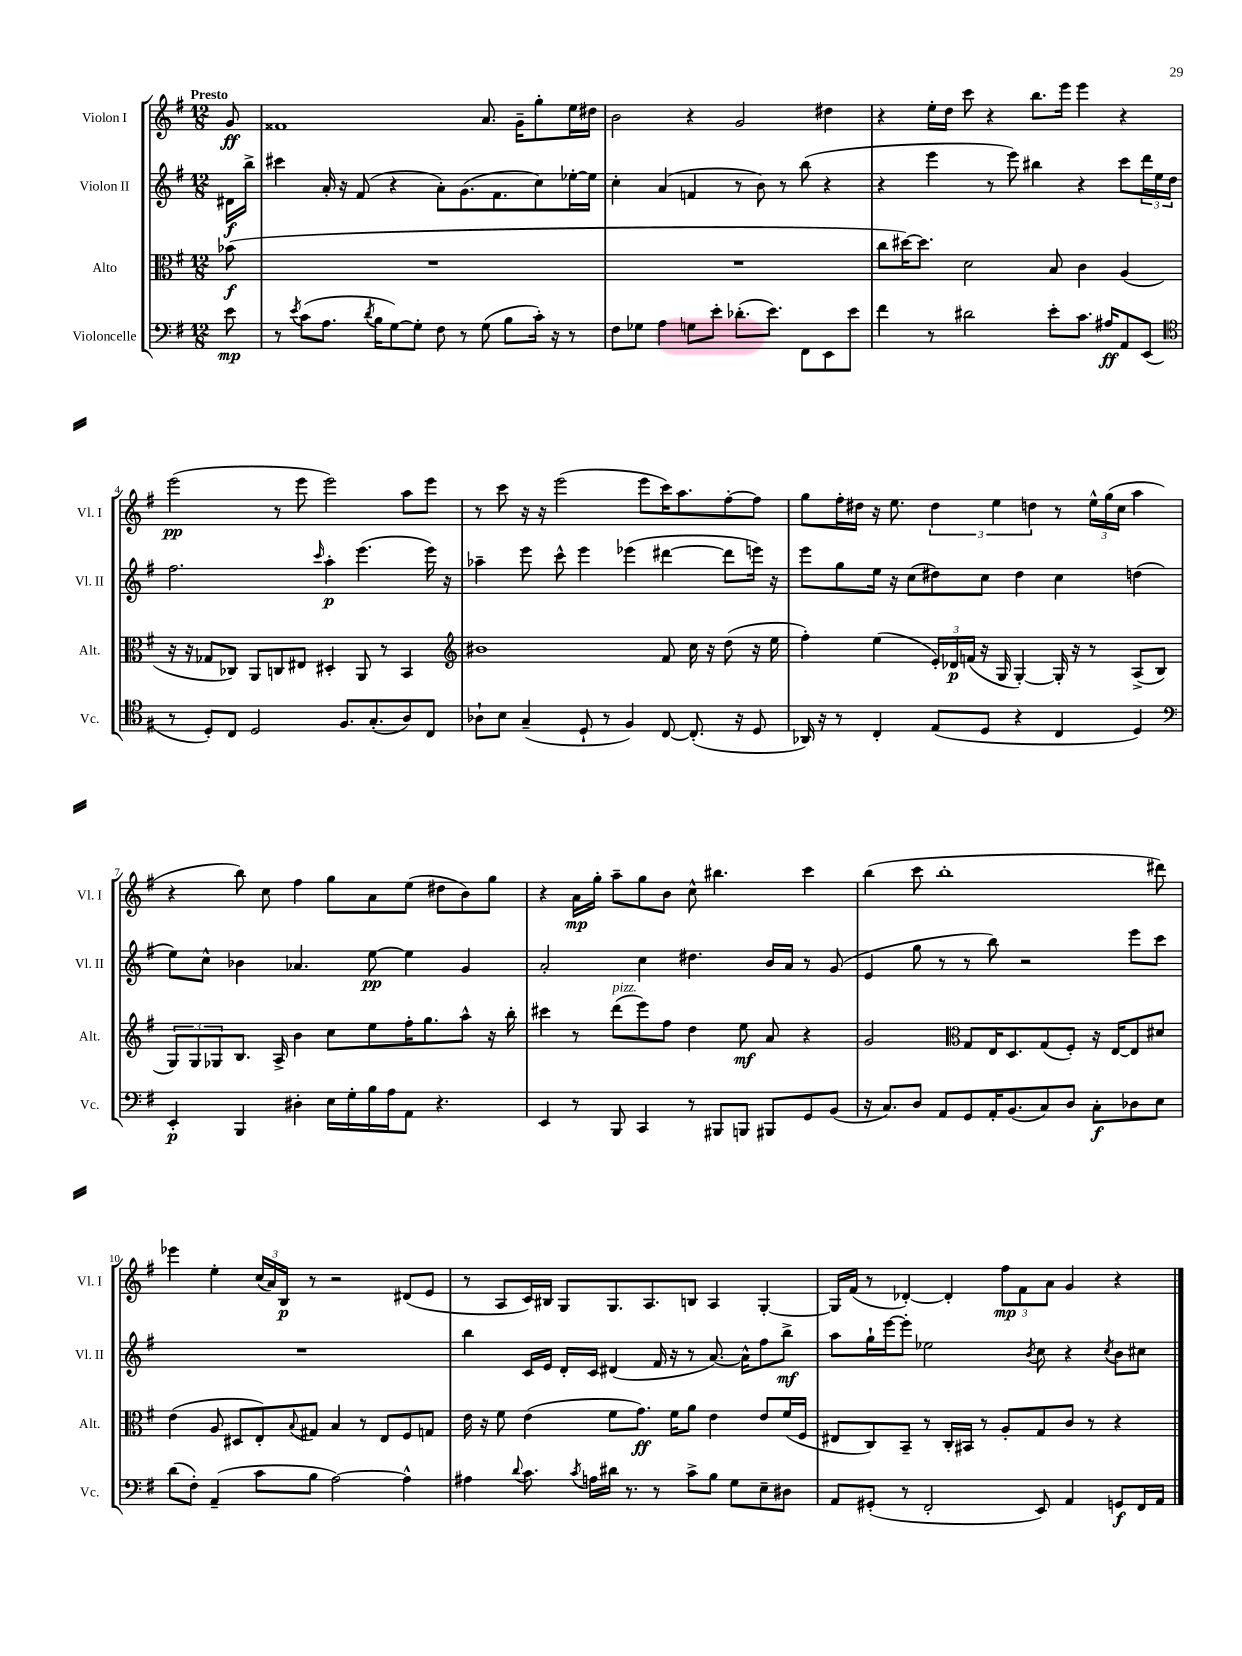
<<
\new StaffGroup <<
\new Staff = "s0" \with { instrumentName = "Violon I" shortInstrumentName = "Vl. I" } {
    \clef treble \key g \major \numericTimeSignature \time 12/8 \partial 8 \tempo "Presto"
    g'8\ff |
    fisis'1 a'8. g'16-- g''8-. e''16 dis''16 |
    b'2 r4 g'2 dis''4 |
    r4 e''16-. d''16 c'''8 r4 b''8. e'''16 e'''4 r4 |
    e'''2\pp( r8 e'''8 e'''2) a''8 e'''8 |
    r8 c'''8 r16 r16 e'''2( e'''8 c'''16) a''8. fis''8~-. fis''8 |
    g''8 fis''16-. dis''16 r16 e''8. \tuplet 3/2 { dis''4 e''4 d''4 } r8 \tuplet 3/2 { e''16-^ g''16( c''16 } a''4 |
    r4 b''8) c''8 fis''4 g''8 a'8 e''8( dis''8 b'8) g''8 |
    r4 a'16\mp g''16-. a''8-- g''8 b'8 c''8-^ bis''4. c'''4 |
    b''4( c'''8 b''1-. dis'''8) |
    ees'''4 e''4-. \tuplet 3/2 { c''16( a'16) b16\p } r8 r2 dis'8( e'8 |
    r8 a8 c'16) bis16 g8 g8. a8. b8 a4 g4~-. |
    g16 fis'16( r8 des'4~-.) des'4-. \tuplet 3/2 { fis''8\mp fis'8 a'8 } g'4 r4 \bar "|." |
}
\new Staff = "s1" \with { instrumentName = "Violon II" shortInstrumentName = "Vl. II" } {
    \clef treble \key g \major \numericTimeSignature \time 12/8 \partial 8
    dis'16\f b''16-> |
    cis'''4 a'16-. r16 fis'8( r4 a'8-.) g'8.( fis'8. c''8) ees''16~-. ees''16 |
    c''4-. a'4( f'4 r8 b'8) r8 b''8( r4 |
    r4 e'''4 r8 e'''8) bis''4 r4 c'''8 \tuplet 3/2 { d'''16 e''16 d''16 } |
    fis''2. \grace { c'''16 } a''4-.\p e'''4.( e'''16) r16 |
    aes''4-- e'''8 c'''8-^ e'''4 ees'''4( dis'''4~ dis'''8 e'''16) r16 |
    e'''8 g''8 e''16 r16 c''8( dis''8) c''8 dis''4 c''4 d''4( |
    e''8) c''8-^ bes'4 aes'4. e''8~\pp e''4 g'4 |
    a'2-. c''4 dis''4. b'16 a'16 r8 g'8( |
    e'4 g''8 r8 r8 b''8) r2 e'''8 c'''8 |
    R1. |
    b''4 c'16 e'16 d'16-. c'16 dis'4( fis'16 r16 r8 a'8.~) a'16-^ fis''8 b''8->\mf |
    a''8 g''16-! e'''16~ e'''8-. ees''2 \acciaccatura { b'8 } c''8 r4 \acciaccatura { c''8 } b'8 cis''8 \bar "|." |
}
\new Staff = "s2" \with { instrumentName = "Alto" shortInstrumentName = "Alt." } {
    \clef alto \key g \major \numericTimeSignature \time 12/8 \partial 8
    bes'8\f( |
    R1. |
    R1. |
    c''8 dis''16~) dis''8. d'2 b8 c'4 a4( |
    r16 r16 ges8 ces8) a,8 c8 eis8 dis4-. a,8 r8 b,4 |
    \clef treble bis'1 fis'8 c''16 r16 d''8( r16 e''16 |
    fis''4-.) e''4( \tuplet 3/2 { e'16-.) des'16\p f'16( } r16 g16 g4~-.) g16-. r16 r8 a8->( b8 |
    \tuplet 3/2 { g8) g8 ges8 } b8. a16-> b'4 c''8 e''8 fis''16-. g''8. a''8-^ r16 b''16-. |
    cis'''4 r8 d'''8^\markup { \italic "pizz." }( e'''8) fis''8 d''4 e''8\mf a'8 r4 |
    g'2 \clef alto g8 e16 d8. g8( fis8-.) r16 e16~ e8 dis'8 |
    e'4( a8 dis8 e8-.) \appoggiatura { b8 } gis8 b4 r8 e8 fis8 g8 |
    e'16 r16 fis'8 e'4( fis'8 g'8.\ff) fis'16 a'8 e'4 e'8 fis'16( fis16 |
    eis8 c8) b,8-- r8 c16-. bis,16 r8 a8-. g8 c'8 r8 r4 \bar "|." |
}
\new Staff = "s3" \with { instrumentName = "Violoncelle" shortInstrumentName = "Vc." } {
    \clef bass \key g \major \numericTimeSignature \time 12/8 \partial 8
    e'8\mp |
    r8 \acciaccatura { e'8 } c'8( a8. \acciaccatura { d'8 } b16 g8~) g8-. fis8 r8 g8( b8 c'16-.) r16 r8 |
    fis8 ges8 a4 g8 e'8-. des'8.-.( e'8.) fis,8 e,8 e'8 |
    fis'4 r8 dis'2 e'8-. c'8. ais16\ff a,8 e,8( |
    \clef tenor r8 d8-.) c8 d2 fis8. g8.-.( a8) c8 |
    aes8-! b8 g4--( d8-! r8 fis4) c8~ c8.-.( r16 d8 |
    aes,16) r16 r8 c4-. e8( d8 r4 c4 d4) |
    \clef bass e,4-.\p b,,4 dis4-. e16 g16-. b16 a16 a,8 r4. |
    e,4 r8 b,,8 c,4 r8 bis,,8 b,,8 bis,,8 g,8 b,8( |
    r16 c8.) d8 a,8 g,8 a,16-. b,8.( c8) d8 c8-.\f des8 e8 |
    d'8( fis8-.) a,4--( c'8 b8 a2~) a4-^ |
    ais4 \appoggiatura { d'8 } c'8. \acciaccatura { c'8 } a16 dis'16 r8. r8 c'8-> b8 g8 e8-- dis8 |
    a,8 gis,8-.( r8 fis,2-. e,8) a,4 g,8\f fis,16 a,16 \bar "|." |
}
>>
>>
